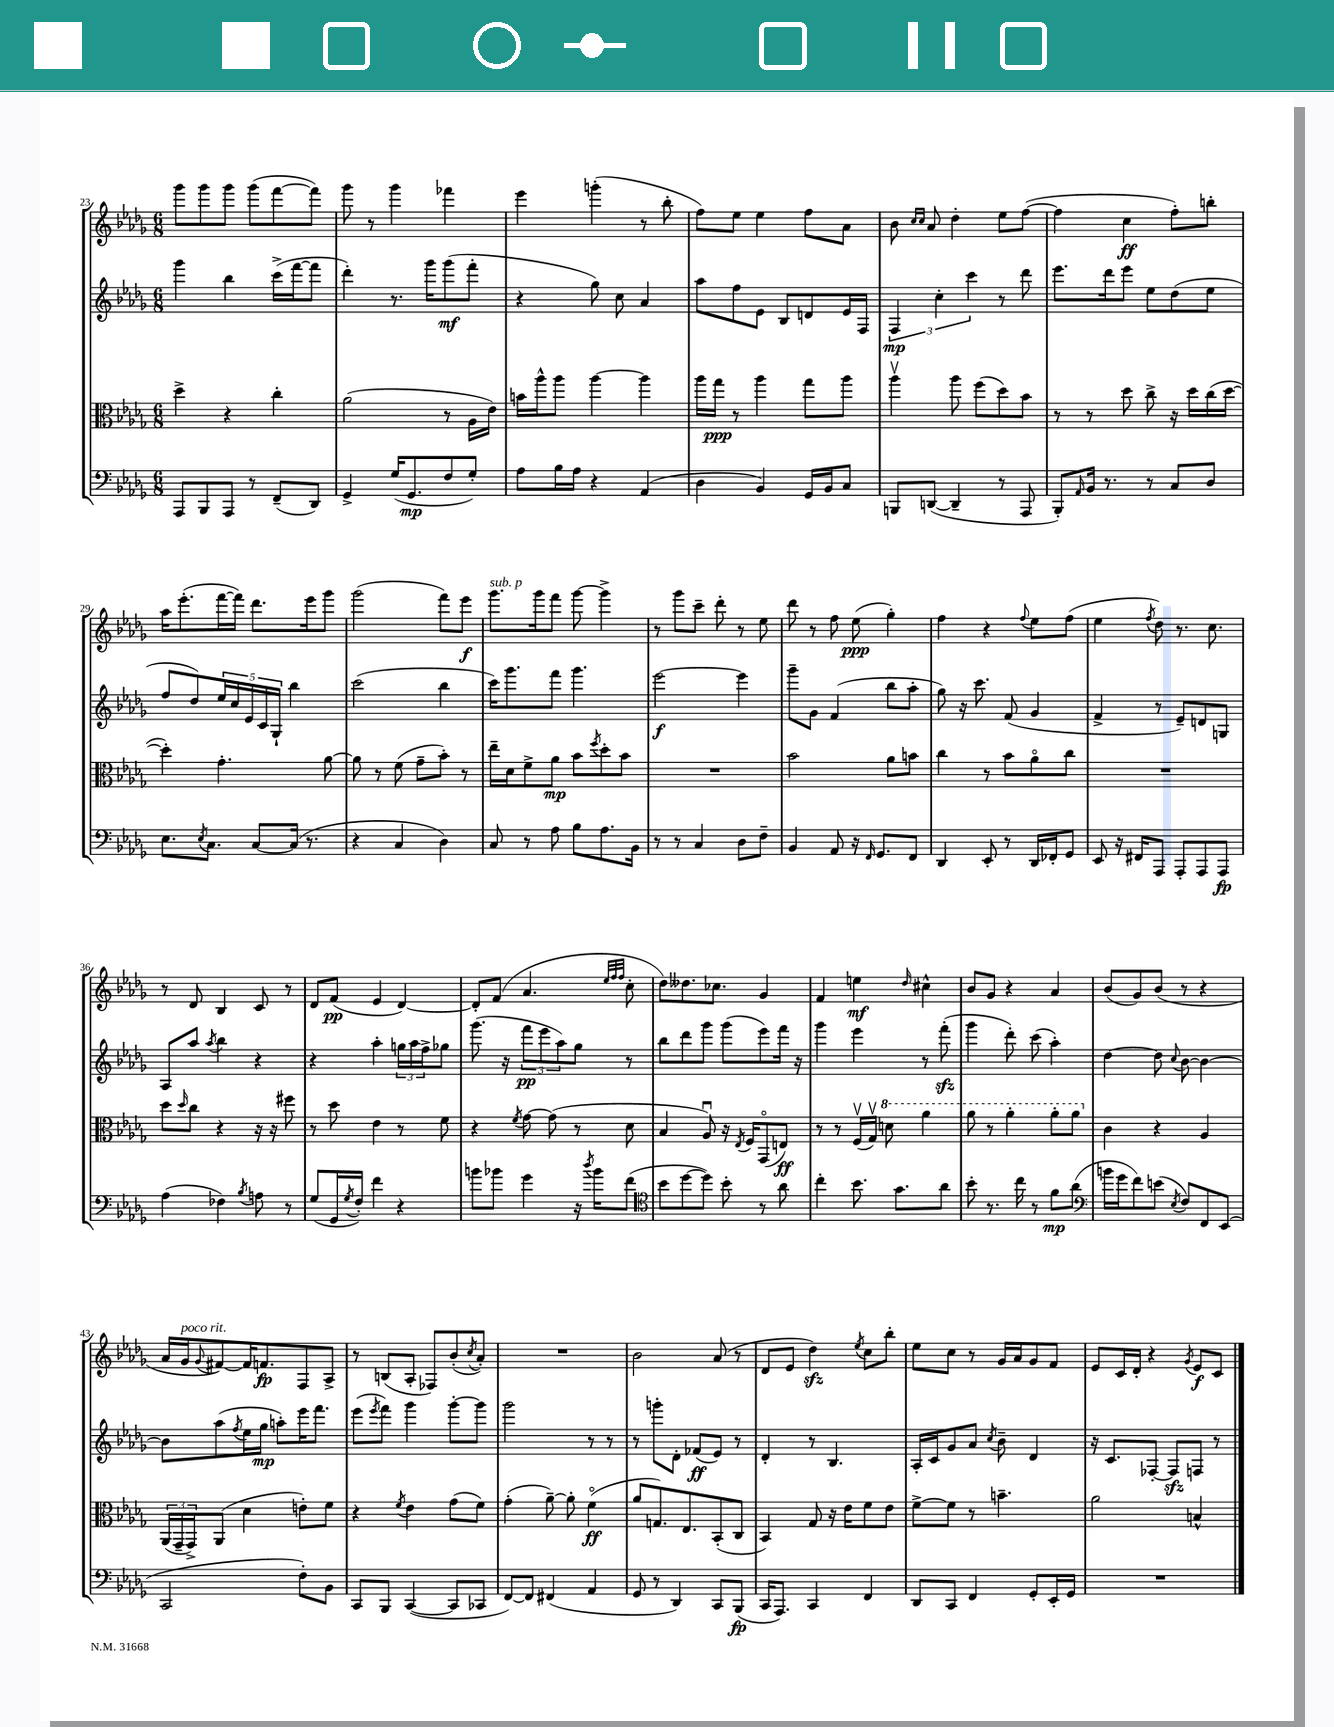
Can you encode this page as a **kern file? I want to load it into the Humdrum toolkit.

**kern	**kern	**kern	**kern
*staff4	*staff3	*staff2	*staff1
*clefF4	*clefC3	*clefG2	*clefG2
*k[b-e-a-d-g-]	*k[b-e-a-d-g-]	*k[b-e-a-d-g-]	*k[b-e-a-d-g-]
*M6/8	*M6/8	*M6/8	*M6/8
8AAA-	4dd-^	4ggg-	8ggg-
8BBB-	.	.	8ggg-
8AAA-	4r	4bb-	8ggg-
8r	.	.	(8ggg-
(8FF~	4cc'	(16ccc^	[8fff
.	.	[16fff	.
8DD-)	.	8fff]	8fff])
=	=	=	=
4GG-^	(2a-	4ddd-')	8ggg-
.	.	.	8r
(16G-	.	8.r	4ggg-
8.GG-	.	.	.
.	.	16ggg-	.
8F	8r	(8ggg-	4fff-
8G-')	16A-	8fff'	.
.	16e-)	.	.
=	=	=	=
8A-	16b	4r	4eee-
.	16aa-^^	.	.
16B-	8aa-	.	.
16A-	.	.	.
4r	[4aa-	8gg-)	(4ggg'
.	.	8cc	.
(4AA-	4aa-]	4a-	8r
.	.	.	8bb-'
=	=	=	=
4D-	16aa-	8aa-	8ff)
.	16gg-	.	.
.	8r	8ff	8ee-
4BB-)	4aa-	8e-	4ee-
.	.	8B-	.
16GG-	8gg-	8d	8ff
16BB-	.	.	.
8C	8aa-	16e-	8a-
.	.	16F	.
=	=	=	=
8BBB	4aa-v	6F	8b-
.	.	.	16qqcc
.	.	.	16qqcc
([8DD	.	.	8a-
.	.	6cc'	.
4DD~]	8aa-	.	4dd-'
.	.	6ccc	.
.	(8ff	.	.
8r	8dd-)	8r	8ee-
8AAA-	8b-	8ddd-	([8ff
=	=	=	=
8BBB-')	8r	8.eee-	4ff]
16qqAA-	.	.	.
16BB-	8r	.	.
8.r	.	16ddd-	.
.	8dd-	8eee-	4cc
8r	8cc^	8ee-	.
8C	16r	(8dd-	8ff')
.	16dd-	.	.
8D-	(16cc	8ee-	8bb'
.	[16dd-	.	.
=	=	=	=
8.E-	4dd-'])	8ff	16aa-
.	.	.	(8.eee-'
.	.	8dd-)	.
8qE-	.	.	.
8.C	.	.	.
.	4.g-'	20ee-	[16fff
.	.	20cc	.
.	.	.	16fff])
.	.	20e-	.
[8C	.	.	8.ddd-
.	.	20c	.
.	.	20G-`	.
(16C]	.	4bb-	.
8.r	.	.	16eee-
.	[8a-	.	8ggg-
=	=	=	=
4r	8a-]	(2ccc	(2ggg-
.	8r	.	.
4C	(8f	.	.
.	8g-~	.	.
4D-)	8b-')	4bb-	8fff)
.	8r	.	8eee-
=	=	=	=
8C	16ee-~	16ccc)	8.ggg-
.	16d-	8.ggg-	.
8r	8f^	.	.
.	.	.	16ggg-
8A-	8a-	8fff	8fff
8B-	8b-	4.ggg-	[8ggg-
.	8qff	.	.
8.A-	8dd-'	.	4ggg-^]
.	8b-	.	.
16BB-	.	.	.
=	=	=	=
8r	2.r	[2eee-	8r
8r	.	.	8ggg-
4C	.	.	8ccc~
.	.	.	8ddd-'
8D-	.	4eee-]	8r
8F~	.	.	8ee-
=	=	=	=
4BB-	2b-	8ggg-~	8ddd-
.	.	8g-	8r
8AA-	.	(4f	8ff
16r	.	.	(8ee-
16qqFF	.	.	.
8.GG-	.	.	.
.	8a-	8bb-	4gg-')
8FF	8b	8aa-'	.
=	=	=	=
4DD-	4cc	8gg-)	4ff
.	.	16r	.
.	.	8.ccc	.
8EE-'	8r	.	4r
8r	8b-	(8f	.
.	.	.	8qqff
16DD-	8a-o	4g-	8ee-
16FF-'	.	.	.
8GG-	8cc	.	(8ff
=	=	=	=
8EE-	2.r	4f^	4ee-
16r	.	.	.
16FF#	.	.	.
.	.	.	8qff
8AAA-	.	8r	8dd-)
8AAA-'	.	8e-~)	8.r
8AAA-	.	8d	.
.	.	.	8.cc
8AAA-	.	8G	.
=	=	=	=
(4A-	8dd-	8A-	8r
.	16qqdd-	.	.
.	8cc	8aa-	8d-
.	.	8qaa-	.
4F-)	4r	4bb-	4B-
8qB-	.	.	.
8A	16r	4r	8c
.	16r	.	.
8r	8ff#	.	8r
=	=	=	=
(8G-	8r	4r	8d-
16GG-	8dd-	.	(8f
8qG-	.	.	.
16F')	.	.	.
4f	4e-	4aa-'	4e-
4r	8r	24gg	[4d-)
.	.	24aa-	.
.	.	24ff^	.
.	8f	8gg-	.
=	=	=	=
8b	4r	(8.ggg-	8d-']
8b-	.	.	(8f
.	.	16r	.
.	8qf	.	.
4g-	[8g-	12fff	4.a-
.	.	12eee-	.
.	(8g-]	.	.
.	.	12aa-)	.
16r	8r	8gg-	.
8qdd-	.	.	.
16b-	.	.	.
.	.	.	32qqee-
.	.	.	32qqff
.	.	.	32qqff
(8f	8d-	8r	8cc'
=	=	=	=
*clefC4	*	*	*
8b-	4B-	8bb-	8dd-)
[8dd-	.	8ddd-	8.dd--
8dd-])	8A-u)	8ggg-	.
.	.	.	8.cc-
8b-'	16r	(8ggg-	.
.	8qE-	.	.
.	16F	.	.
8r	(8GG-o	8eee-)	4g-
8a-	8E)	16fff	.
.	.	16r	.
=	=	=	=
4cc'	8r	4ggg-	4f
.	8r	.	.
8.b-	(16Fv	4eee-	4ee
.	16G-v)	.	.
.	8dd	.	.
8.g-	.	.	.
.	.	.	16qqdd-
.	4aa-	8r	4cc#^^
8a-	.	(8fff'	.
=	=	=	=
8b-'	8aa-	4ggg-	8b-
8.r	8r	.	8g-
.	4aa-'	8ddd-')	4r
16cc	.	.	.
8r	.	(8ccc	.
8f	8aa-'	4aa-')	4a-
(8a-	8aa-	.	.
=	=	=	=
*clefF4	*	*	*
16b	4c	[4dd-	(8b-
16g-	.	.	.
8f)	.	.	8g-)
(8e	4r	8dd-]	(8b-
8qE-	.	8qqcc	.
8F)	.	[8b-	8r
8FF	4A-	4b-_	4r
(8EE-	.	.	.
=	=	=	=
2CC	(24AA-	8b-]	16a-
.	24GG-~	.	.
.	.	.	16g-
.	24GG-^)	.	.
.	.	.	8qqg-
.	(8AA-	(8aa-	[8f#)
.	.	8qff	.
.	4d-	16ee-	16f#]
.	.	16gg-	8.f
.	.	8aa')	.
8F')	8e')	16eee-	8F
.	.	8.fff	.
8BB-	8f	.	8A-^
=	=	=	=
8CC	4r	(8eee-	8r
.	.	8qeee-	.
8BBB-	.	8fff)	(8B
.	8qf	.	.
([4CC	4e-	4ggg-	8A-'
.	.	.	8F-)
8CC]	(8g-	[8ggg-'	(8b-'
.	.	.	8qcc
8CC-	8f)	8ggg-]	8a-')
=	=	=	=
[8FF)	(4g-'	2ggg-	2.r
8FF]	.	.	.
(4FF#	[8a-~)	.	.
.	8a-']	.	.
4AA-	(4fo	8r	.
.	.	8r	.
=	=	=	=
8GG-	8a-	8r	2b-
8r	8.G)	8ggg'	.
4DD-)	.	8d-'	.
.	8.E-	.	.
.	.	(8f-	.
8CC	(8BB-'	8e-)	(8a-
(8BBB-	8C	8r	8r
=	=	=	=
16CC	4BB-)	4d-'	8d-
8.AAA-)	.	.	.
.	.	.	8e-
4CC	8G-	8r	4dd-)
.	16r	4.B-	.
.	16e-	.	.
.	.	.	8qee-
4FF	8f	.	8cc
.	8e-	.	8bb-'
=	=	=	=
8DD-	[8f^	16A-'	8ee-
.	.	16c	.
8CC	8f]	8g-	8cc
4FF	8r	8a-	8r
.	.	8qcc	.
.	4.b~	8b-~	16g-
.	.	.	16a-
8GG-'	.	4d-	8g-
16EE-'	.	.	8f
16GG-	.	.	.
=	=	=	=
2.r	2a-	16r	8e-
.	.	8.c	.
.	.	.	16c
.	.	.	16d-'
.	.	[8F-'	4r
.	.	8F-]	.
.	.	.	8qg-
.	4B^^	8F	8e-
.	.	8r	8c
==	==	==	==
*-	*-	*-	*-
